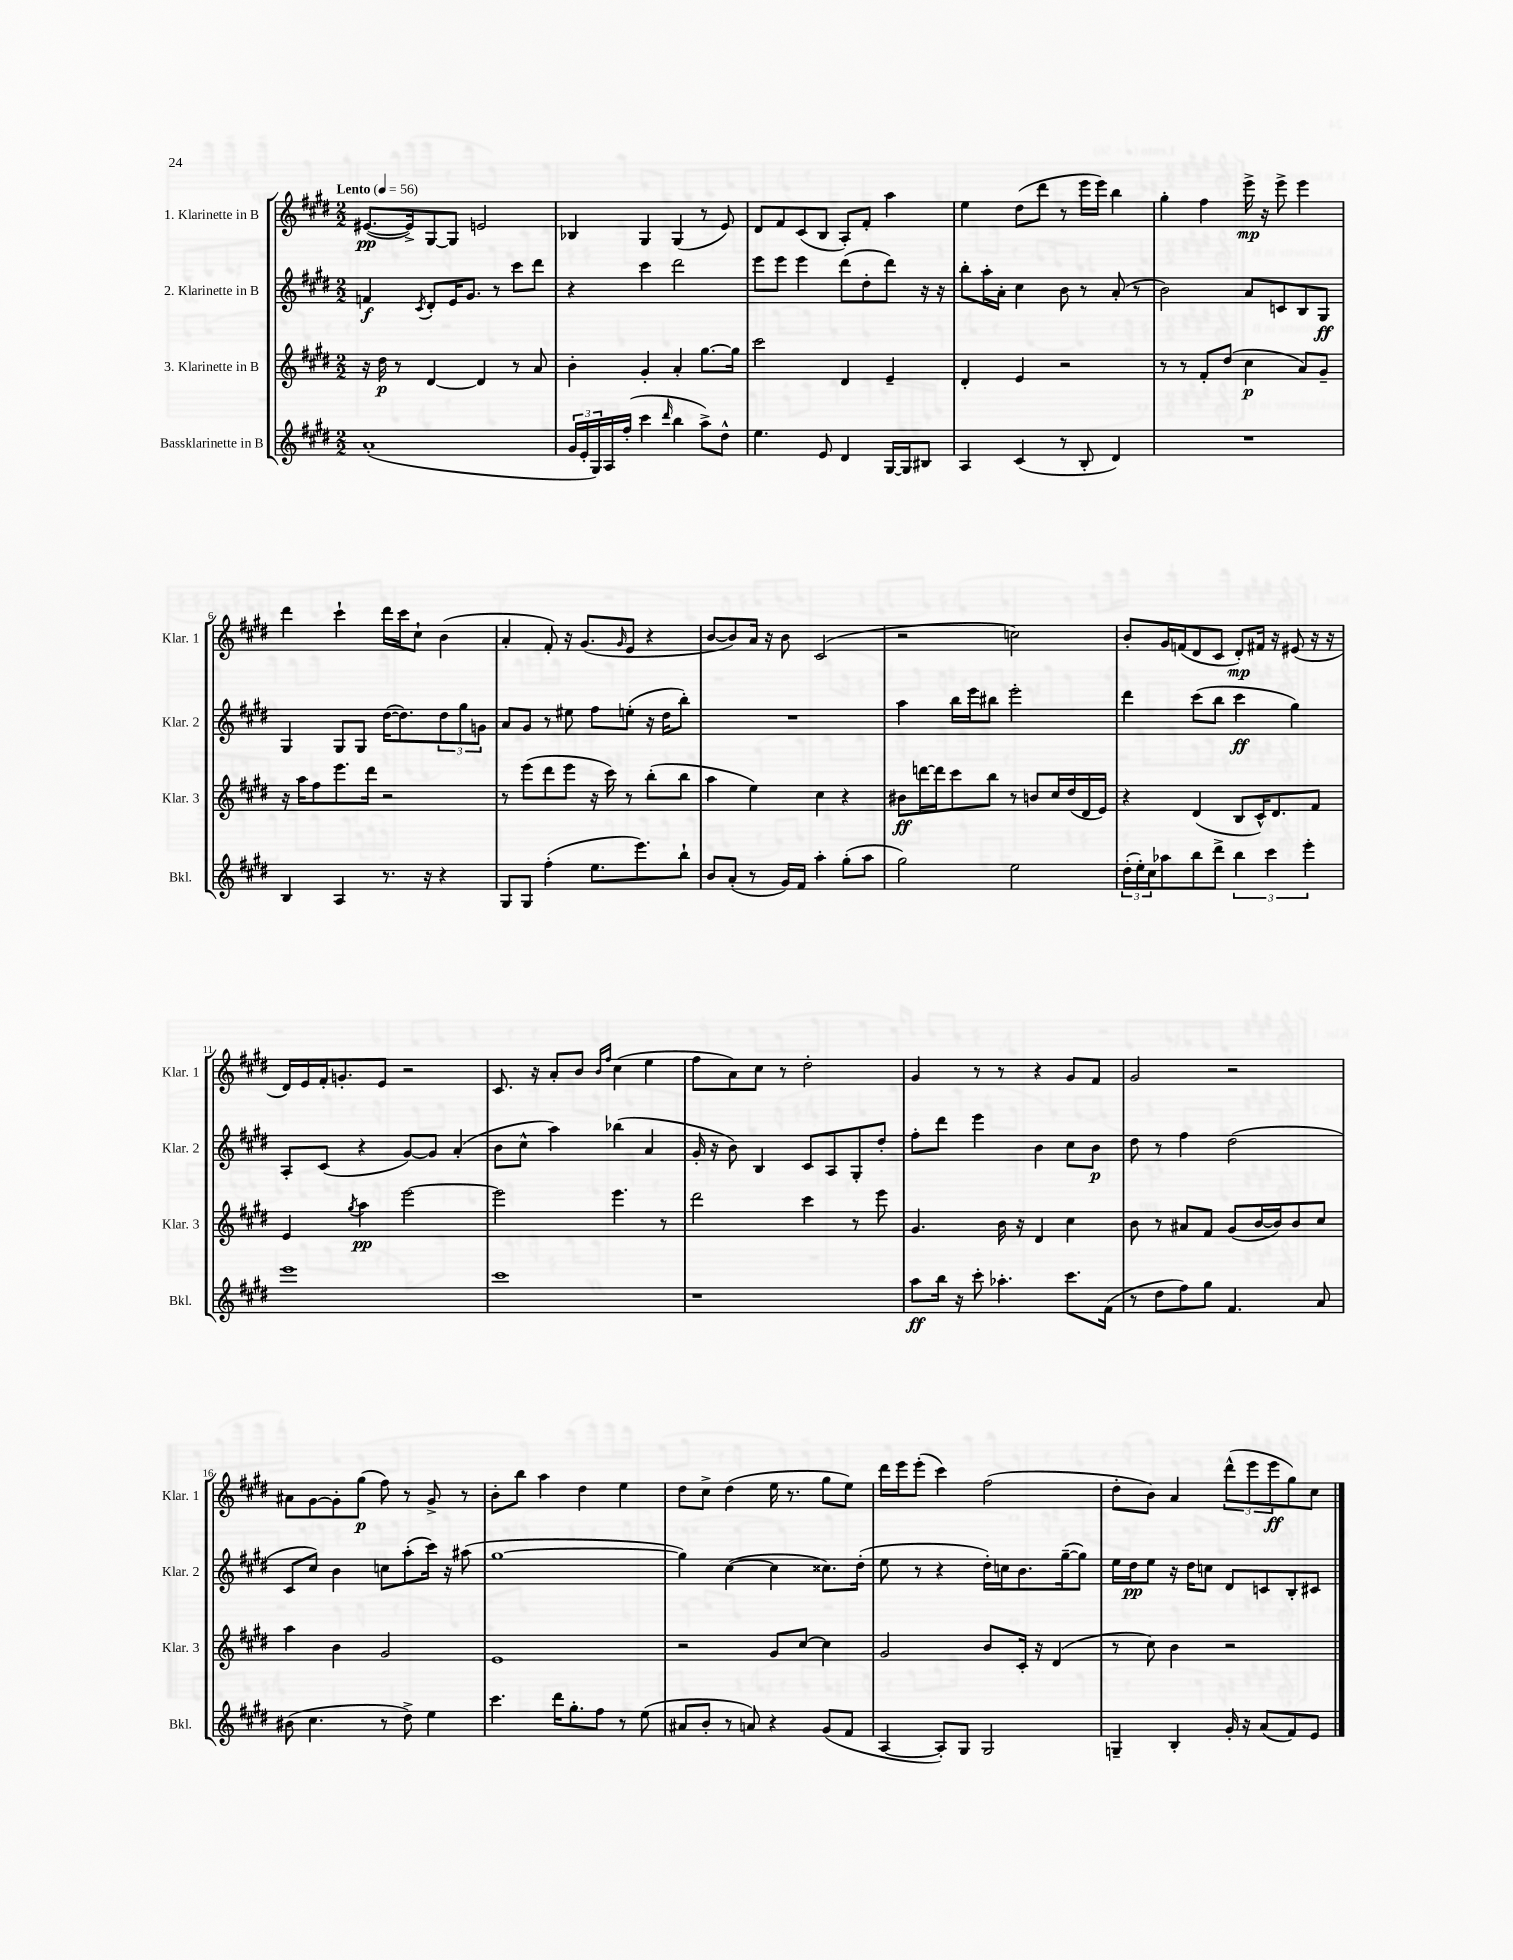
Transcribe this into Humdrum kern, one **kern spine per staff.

**kern	**dynam	**kern	**dynam	**kern	**dynam	**kern	**dynam
*part4	*part4	*part3	*part3	*part2	*part2	*part1	*part1
*staff4	*staff4	*staff3	*staff3	*staff2	*staff2	*staff1	*staff1
*I"Bassklarinette in B	*	*I"3. Klarinette in B	*	*I"2. Klarinette in B	*	*I"1. Klarinette in B	*
*I'Bkl.	*	*I'Klar. 3	*	*I'Klar. 2	*	*I'Klar. 1	*
*clefG2	*	*clefG2	*	*clefG2	*	*clefG2	*
*k[f#c#g#d#]	*	*k[f#c#g#d#]	*	*k[f#c#g#d#]	*	*k[f#c#g#d#]	*
*M2/2	*	*M2/2	*	*M2/2	*	*M2/2	*
*MM56	*	*MM56	*	*MM56	*	*MM56	*
=1	=1	=1	=1	=1	=1	=1	=1
!	!	!	!	!	!	!LO:TX:a:B:t=Lento	!
(1a'	.	16r	.	4fn/	f	([8.e#X/L	pp
.	.	16dd#\	p	.	.	.	.
.	.	8r	.	.	.	.	.
.	.	.	.	.	.	16e#^/k])	.
.	.	.	.	8qc#/	.	.	.
.	.	[4d#/	.	8d#'/L	.	[8G#/	.
.	.	.	.	16e/K	.	8G#/J]	.
.	.	.	.	8.g#/J	.	.	.
.	.	4d#/]	.	.	.	2en/	.
.	.	.	.	8r	.	.	.
.	.	8r	.	8ccc#\L	.	.	.
.	.	8a/	.	8ddd#\J	.	.	.
=2	=2	=2	=2	=2	=2	=2	=2
24g#/LL	.	4b'\	.	4r	.	4B-X/	.
24e'/	.	.	.	.	.	.	.
24G#/)	.	.	.	.	.	.	.
16A/	.	.	.	.	.	.	.
(16ff#'/JJ	.	.	.	.	.	.	.
4ccc#\	.	4g#'/	.	4ccc#\	.	4G#/	.
16qqddd#/	.	.	.	.	.	.	.
4bb\	.	4a'/	.	2ddd#\	.	(4G#/	.
8aa^\L)	.	[8.gg#\L	.	.	.	8r	.
8dd#^^\J	.	.	.	.	.	8e/)	.
.	.	16gg#\Jk]	.	.	.	.	.
=3	=3	=3	=3	=3	=3	=3	=3
4.ee\	.	2ccc#\	.	8eee\L	.	8d#/L	.
.	.	.	.	8eee\J	.	8f#/	.
.	.	.	.	4eee\	.	(8c#/	.
8e/	.	.	.	.	.	8B/J	.
4d#/	.	4d#/	.	(8ddd#\L	.	8A'/L)	.
.	.	.	.	8dd#'\	.	8f#'/J	.
[16G#/LL	.	4e~/	.	8ddd#\J)	.	4aa\	.
16G#/J]	.	.	.	.	.	.	.
8B#X/J	.	.	.	16r	.	.	.
.	.	.	.	16r	.	.	.
=4	=4	=4	=4	=4	=4	=4	=4
4A/	.	4d#'/	.	8bb'\L	.	4ee\	.
.	.	.	.	16aa'\L	.	.	.
.	.	.	.	16a'\JJ	.	.	.
(4c#/	.	4e/	.	4cc#\	.	(8dd#\L	.
.	.	.	.	.	.	8ddd#\J	.
8r	.	2r	.	8b\	.	8r	.
8B'/	.	.	.	8r	.	16eee\LL	.
.	.	.	.	.	.	16eee\JJ)	.
4d#/)	.	.	.	(8a'/	.	4bb\	.
.	.	.	.	8r	.	.	.
=5	=5	=5	=5	=5	=5	=5	=5
1r	.	8r	.	2b\)	.	4gg#'\	.
.	.	8r	.	.	.	.	.
.	.	8f#'/L	.	.	.	4ff#\	.
.	.	(8dd#/J	.	.	.	.	.
.	.	4cc#\	p	8a/L	.	16eee^\	mp
.	.	.	.	.	.	16r	.
.	.	.	.	8cn/	.	8eee^\	.
.	.	8a/L)	.	8B/	.	4eee\	.
.	.	8g#~/J	.	8G#/J	ff	.	.
!!LO:LB:g=z
=6	=6	=6	=6	=6	=6	=6	=6
4B/	.	16r	.	4G#/	.	4ddd#\	.
.	.	16aa\KL	.	.	.	.	.
.	.	8ff#\	.	.	.	.	.
4A/	.	8.eee\	.	8G#/L	.	4ccc#`\	.
.	.	.	.	8G#/J	.	.	.
.	.	16ddd#\Jk	.	.	.	.	.
8.r	.	2r	.	([16dd#\KL	.	16ddd#\LL	.
.	.	.	.	8.dd#\])	.	16ccc#\J	.
.	.	.	.	.	.	8cc#`\J	.
16r	.	.	.	.	.	.	.
4r	.	.	.	12dd#\	.	(4b\	.
.	.	.	.	12gg#\	.	.	.
.	.	.	.	12gn\J	.	.	.
=7	=7	=7	=7	=7	=7	=7	=7
8G#/L	.	8r	.	8a/L	.	4a'/	.
8G#/J	.	(8eee\L	.	8g#/J	.	.	.
(4ff#'\	.	8ddd#\	.	8r	.	8f#'/)	.
.	.	8eee\J	.	8ee#X\	.	16r	.
.	.	.	.	.	.	(8.g#/L	.
8.ee\L	.	16r	.	8ff#\L	.	.	.
.	.	16ccc#\)	.	.	.	.	.
.	.	.	.	.	.	16qqg#/	.
.	.	8r	.	(8een'\J	.	8e/J	.
8.eee\)	.	.	.	.	.	.	.
.	.	(8bb'\L	.	16r	.	4r	.
.	.	.	.	16dd#\KL	.	.	.
8bb`\J	.	8bb\J	.	8bb'\J)	.	.	.
=8	=8	=8	=8	=8	=8	=8	=8
8b/L	.	4aa\	.	1r	.	[8b/L	.
(8a'/J	.	.	.	.	.	8b/])	.
8r	.	4ee\)	.	.	.	16a/Jk	.
.	.	.	.	.	.	16r	.
16g#/LL)	.	.	.	.	.	8b\	.
16f#/JJ	.	.	.	.	.	.	.
4aa'\	.	4cc#\	.	.	.	(2c#/	.
(8gg#'\L	.	4r	.	.	.	.	.
8aa\J	.	.	.	.	.	.	.
=9	=9	=9	=9	=9	=9	=9	=9
2gg#\)	.	8b#X\L	ff	4aa\	.	2r	.
.	.	[16dddn\L	.	.	.	.	.
.	.	16ddd\J]	.	.	.	.	.
.	.	8ccc#\	.	16bb\LL	.	.	.
.	.	.	.	16eee\J	.	.	.
.	.	8bb\J	.	8bb#X\J	.	.	.
2ee\	.	8r	.	2eee'\	.	2ccn\)	.
.	.	8bn/L	.	.	.	.	.
.	.	16cc#/L	.	.	.	.	.
.	.	(16dd#/	.	.	.	.	.
.	.	16d#/	.	.	.	.	.
.	.	16e/JJ)	.	.	.	.	.
=10	=10	=10	=10	=10	=10	=10	=10
(24dd#'\LL	.	4r	.	4ddd#\	.	8b'/L	.
24ee'\)	.	.	.	.	.	.	.
24cc#\J	.	.	.	.	.	.	.
8aa-X\	.	.	.	.	.	16g#/L	.
.	.	.	.	.	.	(16fn/J	.
8bb\	.	(4d#/	.	(8ccc#\L	.	8d#/	.
8ddd#^\J	.	.	.	8bb\J	.	8c#/J	.
6bb\	.	8B/L	.	4ccc#\	ff	8d#'/L)	mp
.	.	16c#^^/K)	.	.	.	16f#X/Jk	.
6ccc#\	.	.	.	.	.	.	.
.	.	8.d#/	.	.	.	16r	.
.	.	.	.	4gg#\)	.	(8e#X/	.
6eee'\	.	.	.	.	.	.	.
.	.	8f#/J	.	.	.	16r	.
.	.	.	.	.	.	16r	.
!!LO:LB:g=z
=11	=11	=11	=11	=11	=11	=11	=11
1eee	.	4e/	.	8A'/L	.	16d#/LL)	.
.	.	.	.	.	.	16e/	.
.	.	.	.	(8c#/J	.	16f#'/J	.
.	.	.	.	.	.	8.gn'/	.
.	.	8qgg#/	.	.	.	.	.
.	.	4aa\	pp	4r	.	.	.
.	.	.	.	.	.	8e/J	.
.	.	[2eee\	.	[8g#/L)	.	2r	.
.	.	.	.	8g#/J]	.	.	.
.	.	.	.	(4a'/	.	.	.
=12	=12	=12	=12	=12	=12	=12	=12
1ccc#	.	2eee\]	.	8b\L	.	8.c#/	.
.	.	.	.	8cc#^^\J	.	.	.
.	.	.	.	.	.	16r	.
.	.	.	.	4aa\)	.	8a'/L	.
.	.	.	.	.	.	8b/J	.
.	.	.	.	.	.	16qqb/LL	.
.	.	.	.	.	.	16qqff#/JJ	.
.	.	4.eee\	.	(4bb-X\	.	(4cc#\	.
.	.	.	.	4a/	.	4ee\	.
.	.	8r	.	.	.	.	.
=13	=13	=13	=13	=13	=13	=13	=13
1r	.	2ddd#\	.	16g#'/	.	8ff#\L	.
.	.	.	.	16r	.	.	.
.	.	.	.	8b\)	.	8a\)	.
.	.	.	.	4B/	.	8cc#\J	.
.	.	.	.	.	.	8r	.
.	.	4ccc#\	.	8c#/L	.	2dd#'\	.
.	.	.	.	8A/	.	.	.
.	.	8r	.	8G#'/	.	.	.
.	.	8eee\	.	8dd#'/J	.	.	.
=14	=14	=14	=14	=14	=14	=14	=14
8aa\L	ff	4.g#/	.	8ff#'\L	.	4g#/	.
16bb\Jk	.	.	.	8ddd#\J	.	.	.
16r	.	.	.	.	.	.	.
8ccc#'\	.	.	.	4eee\	.	8r	.
4.aa-X'\	.	16b\	.	.	.	8r	.
.	.	16r	.	.	.	.	.
.	.	4d#/	.	4b\	.	4r	.
8.ccc#\L	.	4cc#\	.	8cc#\L	.	8g#/L	.
.	.	.	.	8b\J	p	8f#/J	.
(16f#\Jk	.	.	.	.	.	.	.
=15	=15	=15	=15	=15	=15	=15	=15
8r	.	8b\	.	8dd#\	.	2g#/	.
8dd#\L	.	8r	.	8r	.	.	.
8ff#\)	.	8a#X/L	.	4ff#\	.	.	.
8gg#\J	.	8f#/J	.	.	.	.	.
4.f#/	.	(8g#/L	.	(2dd#\	.	2r	.
.	.	[16b/L	.	.	.	.	.
.	.	16b/J])	.	.	.	.	.
.	.	8b/	.	.	.	.	.
8a/	.	8cc#/J	.	.	.	.	.
!!LO:LB:g=z
=16	=16	=16	=16	=16	=16	=16	=16
(8b#X\	.	4aa\	.	8c#/L	.	8a#X\L	.
4.cc#\	.	.	.	8cc#/J)	.	[8g#\	.
.	.	4b\	.	4b\	.	8g#'\]	.
.	.	.	.	.	.	(8gg#\J	p
8r	.	2g#/	.	8ccn\L	.	8ff#\)	.
8dd#^\)	.	.	.	(8aa'\	.	8r	.
4ee\	.	.	.	16ccc#\Jk)	.	8g#^/	.
.	.	.	.	16r	.	.	.
.	.	.	.	(8aa#X\	.	8r	.
=17	=17	=17	=17	=17	=17	=17	=17
4.ccc#\	.	1e	.	[1gg#	.	8b'\L	.
.	.	.	.	.	.	8bb\J	.
.	.	.	.	.	.	4aa\	.
16ddd#\KL	.	.	.	.	.	.	.
8.gg#'\	.	.	.	.	.	.	.
.	.	.	.	.	.	4dd#\	.
8ff#\J	.	.	.	.	.	.	.
8r	.	.	.	.	.	4ee\	.
(8ee\	.	.	.	.	.	.	.
=18	=18	=18	=18	=18	=18	=18	=18
8a#X/L	.	2r	.	4gg#\])	.	8dd#\L	.
8b'/J	.	.	.	.	.	8cc#^\J	.
8r	.	.	.	([4cc#\	.	(4dd#\	.
8an/)	.	.	.	.	.	.	.
4r	.	8g#/L	.	4cc#\]	.	16ee\	.
.	.	.	.	.	.	8.r	.
.	.	[8cc#/J	.	.	.	.	.
(8g#/L	.	4cc#\]	.	8.cc##X\L)	.	8gg#\L	.
8f#/J	.	.	.	.	.	8ee\J)	.
.	.	.	.	(16dd#'\Jk	.	.	.
=19	=19	=19	=19	=19	=19	=19	=19
[4A/	.	2g#/	.	8ee\	.	16ddd#\LL	.
.	.	.	.	.	.	16eee\J	.
.	.	.	.	8r	.	(8eee'\J	.
8A'/L])	.	.	.	4r	.	4ccc#\)	.
8G#/J	.	.	.	.	.	.	.
2G#/	.	8b/L	.	16dd#'\LL)	.	(2ff#\	.
.	.	.	.	16ccn\J	.	.	.
.	.	16c#'/Jk	.	8.b\	.	.	.
.	.	16r	.	.	.	.	.
.	.	(4d#/	.	.	.	.	.
.	.	.	.	([16gg#~\k	.	.	.
.	.	.	.	8gg#\J])	.	.	.
=20	=20	=20	=20	=20	=20	=20	=20
4Gn~/	.	8r	.	16ee\LL	.	8dd#'\L	.
.	.	.	.	16dd#\J	pp	.	.
.	.	8cc#\)	.	8ee\J	.	8b\J)	.
4B'/	.	4b\	.	16r	.	4a/	.
.	.	.	.	16dd#\KL	.	.	.
.	.	.	.	8ccn\J	.	.	.
16g#'/	.	2r	.	8d#/L	.	(12ddd#^^\L	.
16r	.	.	.	.	.	.	.
.	.	.	.	.	.	12eee\	.
(8a/L	.	.	.	8cn/	.	.	.
.	.	.	.	.	.	12eee\	ff
8f#/)	.	.	.	8B'/	.	8gg#\)	.
8e/J	.	.	.	8c#X/J	.	8cc#\J	.
==	==	==	==	==	==	==	==
*-	*-	*-	*-	*-	*-	*-	*-
